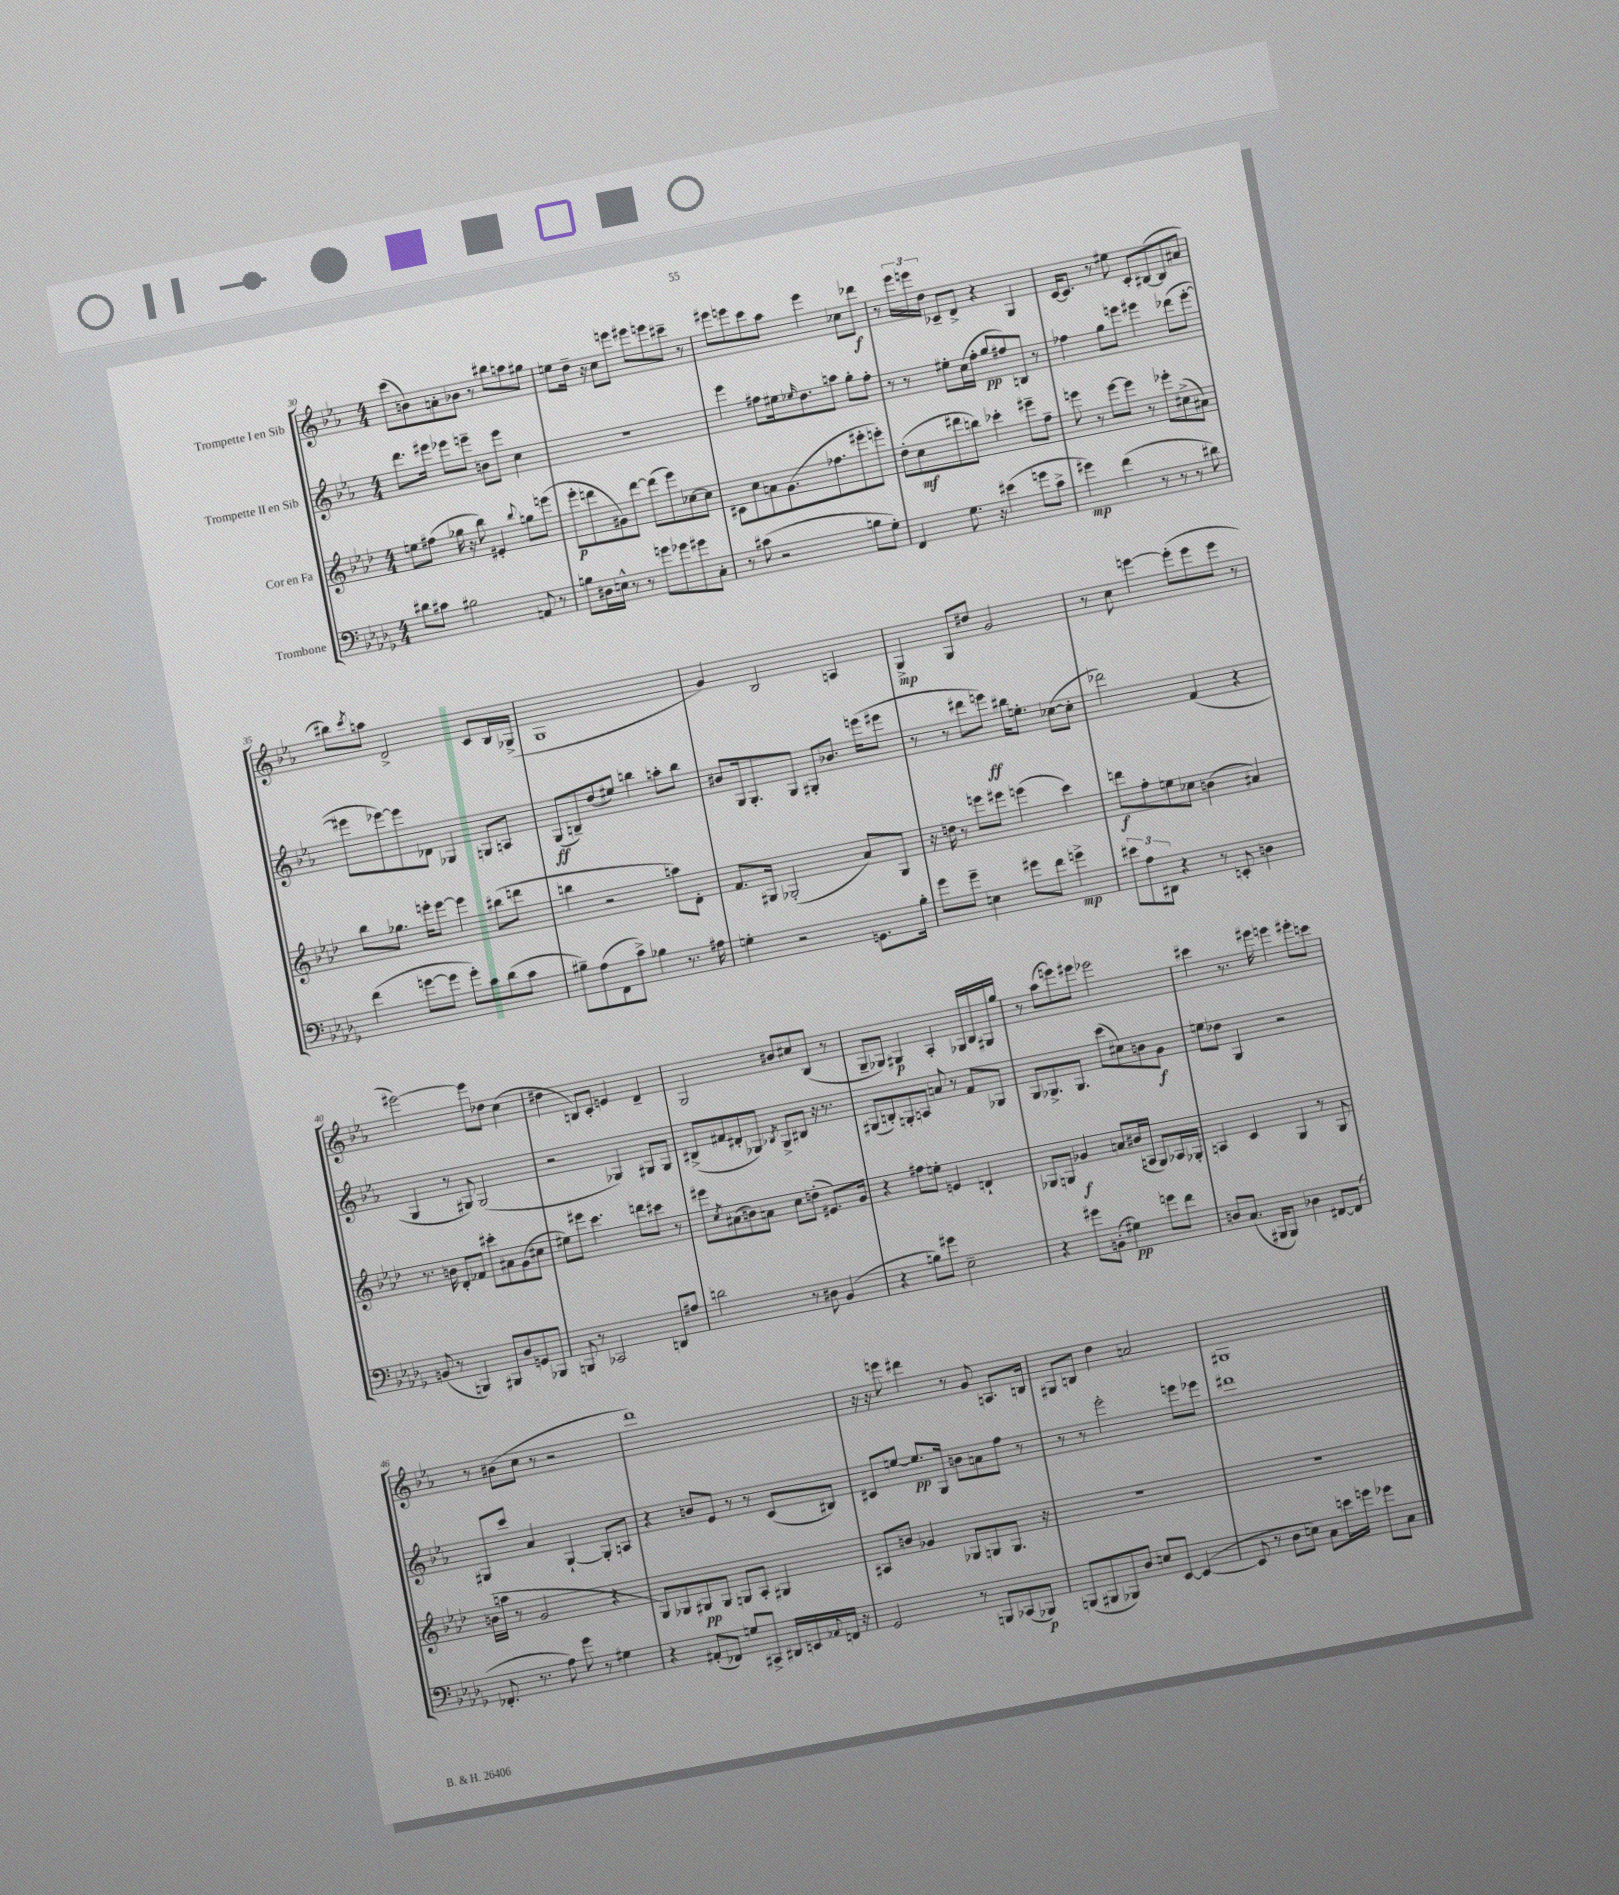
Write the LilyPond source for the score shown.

<<
\new StaffGroup <<
\new Staff = "s0" \with { instrumentName = "Trompette I en Sib" } {
    \clef treble \key ees \major \numericTimeSignature \time 4/4
    c'''8( b'8) a'8-. bes'8 r8 bis''8 a''8 gis''8 |
    e''8 d''16-- r16 c''8 e'''8 eis'''8 e'''8 cis'''8-- r8 |
    eis'''8 e'''8 c'''8 aes''8 e'''4 ces''8 des'''8\f |
    r8 \tuplet 3/2 { ees'''16 e'''16 d''16 } ces'8-- d'8-> r4 g4 |
    c'16~ c'8. r8 eis''8 c'8-. bis8~( bis8 ais'8 |
    bis''8) \acciaccatura { c'''8 } a''8 d'2-> c'8 bes16 ges16->( |
    g1 |
    g'4) bes2 a4 |
    g4->\mp g8 dis''8 g'2 |
    r8 c''8 e'''4~ e'''8-.( e'''8 e'''8 r8 |
    eis'''2~) eis'''8 des''8 c''4( |
    dis''4 b8) c'8-. e'4 d'4-- |
    g2 bis'8 cis''8 bes8( r8 |
    g8-- ges8) gis4\p aes4-. ges16 bes16 gis16 g''16 |
    r8 aes''8( e'''8) eis'''8 ees'''2 |
    cis'''4 r8. eis'''16 e'''4 eis'''8-. c'''8 |
    r8 bis'8( c''8 r8 r2 |
    d'''1) |
    r16 r16 e'''8 dis'''4 r8 g'8 a8. b16 |
    gis8 b8 d''4 a'2 |
    gis1 \bar "|." |
}
\new Staff = "s1" \with { instrumentName = "Trompette II en Sib" } {
    \clef treble \key ees \major \numericTimeSignature \time 4/4
    d'''8. eis'''16 ees'''8 e'''8-- b'8 e'''8 c''4 |
    R1 |
    ees'''4 fis''8 eis''16 \grace { ees''16 } d''8. a''8 g''8-. fis''8-. |
    r8 r8 eis''8-. c''16( f''16-. g''8\pp fis''8) b8 r8 |
    fes''4 g''8 e'''8 eis'''4 des'''8( eis'''8~-. |
    eis'''8 ees'''8~) ees'''8 des'8 ges4 g8 a8 |
    g8\ff( b8--) d''8( eis''8) b''4 a''8-. b''8 |
    bis'8 g16 g8.-. g8 gis8-. bes'8. e'''16( eis'''8 |
    r8 r8 dis'''8 e'''8\ff) bis''16 e''8.-. ces''8~( ces''8-. |
    des'''2) f'4( r4 |
    g4 r8 gis8) gis2( |
    r2 ges4) gis8 gis8 |
    bis8->( fis'8 dis'8-. ges8) \acciaccatura { bes8 } ges8-> bis8 r16 r8. |
    gis8( b8-.) g8-. a8 a'8 r8 f'8 ges8 |
    g8 ges8.-> ges8. c'''8( cis''8) b'8 g'8\f |
    e''8 des''8 g4 r2 |
    gis8 c'''8 aes'4 gis4~-! gis8-. a8 |
    r4 b'8 ees'8 r8 r8 c'8( bis8) |
    cis'8 e''8~ e''8.\pp g16 b'8 a'8 f''8 r8 |
    r8 r8 ees'''2-. e'''8 ees'''8 |
    dis'''1 \bar "|." |
}
\new Staff = "s2" \with { instrumentName = "Cor en Fa" } {
    \clef treble \key aes \major \numericTimeSignature \time 4/4
    e''8 fis''8( ges''16 r16 bes''8) eis'4-. \appoggiatura { bes''8 } g''8 e'''8( |
    ees'''8-.\p d'''8 gis'8) d'''8~ d'''8( ees'''8) ces''8~ ces''8 |
    cis'8 c''8 a'8 g'8.( fes''8. eis'''8-. e'''8-.) |
    des''8-.( c''8\mf dis'''8 b''8) ces'''4-. eis'''8-- f''8-- |
    e'''8 r8 e'''8~ e'''8 r8 ees'''8-. cis''8->( ais'8) |
    bes''8 ges''8. e'''16-. e'''8~ e'''4 bis''8( d'''8 |
    b''4 r2 a''8) des'8-. |
    f'8. gis16 ges2-.( aes'8) ges8 |
    r16 d''16 r8 e'''8 eis'''8 e'''4( c'''4) |
    d'''8\f f''8-. e''8 ces''8 b'4( ais'4) |
    r8. b'16 des'8-. fes'8 cis'''8-. ais'8 g'8( cis''8 |
    eis''8) eis'''8 c'''4. d'''8 cis'''8 r8 |
    eis'''8 \acciaccatura { c''8 } ais'8( b'8) a'8 c''8 d''8-.( eis'8.) g'16 |
    r4 fis''8 e''8-. e'4 d'4-! |
    ges8 g8 ges'4\f a'8 bis'16( a16 g8) aes16 ges16-. |
    a4 c'4 g4 r8 g8 |
    b'16( a''16 r8 g'2 r4 |
    g8) ges8 gis8\pp gis8 g8 aes8-. gis4 |
    ais8 b'8 ges'4 ges8 g8 g8. r16 |
    R1 |
    R1 \bar "|." |
}
\new Staff = "s3" \with { instrumentName = "Trombone" } {
    \clef bass \key des \major \numericTimeSignature \time 4/4
    dis'8 cis'8 bis2 a,8 r8 |
    b8 dis16 e16-^ r8 r8 g'8 ges'8 gis'8 c8-. |
    r8 cis'8( r2 b8 ges8-.) |
    f,4 ges8. r16 eis'4( g'8 c'8-> |
    gis'4\mp) f'4( r8 r8 r8 dis'8) |
    f'4( g'8~ g'8 g'8-.) c'8 des'8( c'8 |
    bis8--) aes8( f,8 c'8->) bes4 r8. ais16 |
    g4-. r2 g,8. bes16-. |
    ges'8 ges'8-- e4 gis'8 f'8 g'4->\mp |
    \tuplet 3/2 { eis'8 aes8 dis,8 } r4 r8 e,8-. d4 |
    b,8( r8 b,,4) bis,,8 des8 g,8 bes,,8 |
    b,,8 r8 ces,2 d,8 ais8 |
    d'2 r8 dis8 bes,4( |
    r4 b8) gis'8 ees2-- |
    r4 gis'8 b,8-.( gis4\pp) g'8 f'8 |
    d8 c8.( bis,,16 bis,,8) des4 fis,8~ fis,8( |
    fes,8.-. r8. aes8) ges'8 r8 gis4 |
    r4 ais,8-.( fes,8) g8 cis,8-> dis,16 e,16 \appoggiatura { aes,8 } f,16 r16 |
    ges,2 r8 b,,8 ces,8( bes,,8\p) |
    b,,8( bis,,8 bes,,8) des8 e8 ees,8~ ees,4~( |
    ees,8 r8 des8 e8) c8 e'16 g'16 ges'8 c8 \bar "|." |
}
>>
>>
\layout { \context { \Score currentBarNumber = #30 } }
